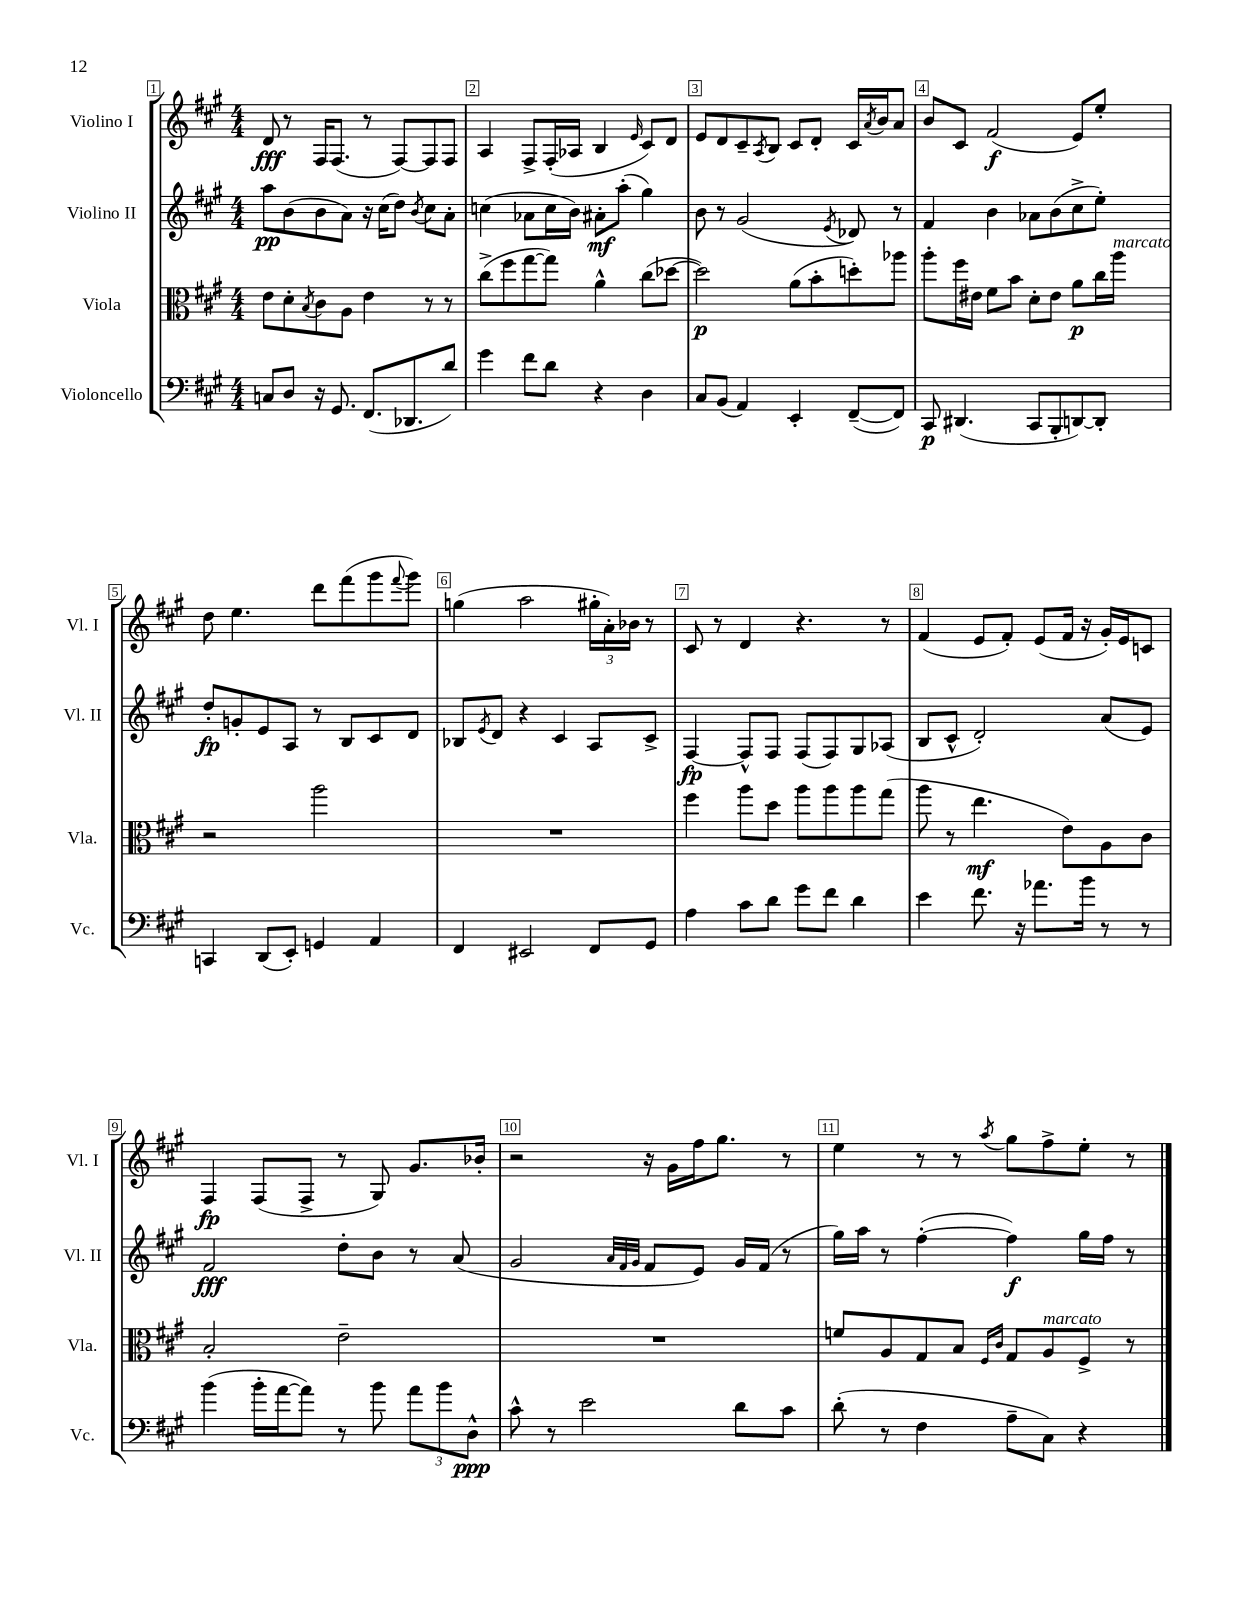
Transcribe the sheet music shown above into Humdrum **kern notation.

**kern	**dynam	**kern	**dynam	**kern	**dynam	**kern	**dynam
*part4	*part4	*part3	*part3	*part2	*part2	*part1	*part1
*staff4	*staff4	*staff3	*staff3	*staff2	*staff2	*staff1	*staff1
*I"Violoncello	*	*I"Viola	*	*I"Violino II	*	*I"Violino I	*
*I'Vc.	*	*I'Vla.	*	*I'Vl. II	*	*I'Vl. I	*
*clefF4	*	*clefC3	*	*clefG2	*	*clefG2	*
*k[f#c#g#]	*	*k[f#c#g#]	*	*k[f#c#g#]	*	*k[f#c#g#]	*
*M4/4	*	*M4/4	*	*M4/4	*	*M4/4	*
=1	=1	=1	=1	=1	=1	=1	=1
8Cn/L	.	8e\L	.	8aa\L	pp	8d/	fff
8D/J	.	8d'\	.	(8b\	.	8r	.
.	.	8qB/	.	.	.	.	.
16r	.	8c#\	.	8b\	.	16F#/KL	.
8.GG#/	.	.	.	.	.	(8.F#/J	.
.	.	8A\J	.	8a\J)	.	.	.
(8.FF#/L	.	4e\	.	16r	.	8r	.
.	.	.	.	(16cc#\KL	.	.	.
.	.	.	.	8dd\J)	.	[8F#/L)	.
8.DD-X/	.	.	.	.	.	.	.
.	.	.	.	8qb/	.	.	.
.	.	8r	.	8cc#\L	.	8F#/]	.
8d/J)	.	8r	.	8a'\J	.	8F#/J	.
=2	=2	=2	=2	=2	=2	=2	=2
4g#\	.	(8cc#^\L	.	(4ccn\	.	4A/	.
.	.	8ff#\	.	.	.	.	.
8f#\L	.	[8gg#\	.	8a-X\L	.	8F#^/L	.
8d\J	.	8gg#\J])	.	16cc\L	.	(16F#'/L	.
.	.	.	.	16b\JJ)	.	16A-X/JJ	.
4r	.	4a^^\	.	8a#X'\L	mf	4B/	.
.	.	.	.	(8aa'\J	.	.	.
.	.	.	.	.	.	16qqe/	.
4D\	.	(8cc#\L	.	4gg#\)	.	8c#/L)	.
.	.	[8dd-X\J	.	.	.	8d/J	.
=3	=3	=3	=3	=3	=3	=3	=3
8C#/L	.	2dd-\])	p	8b\	.	8e/L	.
(8BB/J	.	.	.	8r	.	8d/	.
4AA/)	.	.	.	(2g#/	.	8c#~/	.
.	.	.	.	.	.	8qA/	.
.	.	.	.	.	.	8B/J	.
4EE'/	.	(8a\L	.	.	.	8c#/L	.
.	.	8b'\	.	.	.	8d'/J	.
.	.	.	.	8qe/	.	.	.
([8FF#~/L	.	8ddn'\)	.	8d-X/)	.	16c#/LL	.
.	.	.	.	.	.	8qa/	.
.	.	.	.	.	.	16b/J	.
8FF#/J])	.	8aa-X\J	.	8r	.	8a/J	.
=4	=4	=4	=4	=4	=4	=4	=4
8CC#/	p	8aa'\L	.	4f#/	.	8b/L	.
(4.DD#X/	.	16ff#\L	.	.	.	8c#/J	.
.	.	16e#X\JJ	.	.	.	.	.
.	.	8f#\L	.	4b\	.	(2f#/	f
.	.	8b\J	.	.	.	.	.
8CC#/L	.	8d'\L	.	8a-X\L	.	.	.
8BBB'/	.	8e#\J	.	(8b\	.	.	.
[8DDn/)	.	8a\L	p	8cc#^\	.	8e/L)	.
8DD'/J]	.	16cc#\L	.	8ee'\J)	.	8ee'/J	.
!	!	!LO:TX:a:i:t=marcato	!	!	!	!	!
.	.	16aa\JJ	.	.	.	.	.
!!LO:LB:g=z
=5	=5	=5	=5	=5	=5	=5	=5
4CCn/	.	2r	.	8dd'/L	fp	8dd\	.
.	.	.	.	8gn'/	.	4.ee\	.
(8DD/L	.	.	.	8e/	.	.	.
8EE'/J)	.	.	.	8A/J	.	.	.
4GGn/	.	2aa\	.	8r	.	8ddd\L	.
.	.	.	.	8B/L	.	(8fff#\	.
4AA/	.	.	.	8c#/	.	8ggg#\	.
.	.	.	.	.	.	8qqfff#/	.
.	.	.	.	8d/J	.	8ggg#\J)	.
=6	=6	=6	=6	=6	=6	=6	=6
4FF#/	.	1r	.	8B-X/L	.	(4ggn\	.
.	.	.	.	8qe/	.	.	.
.	.	.	.	8d/J	.	.	.
2EE#X/	.	.	.	4r	.	2aa\	.
.	.	.	.	4c#/	.	.	.
8FF#/L	.	.	.	8A/L	.	24gg#X'\LL	.
.	.	.	.	.	.	24a'\)	.
.	.	.	.	.	.	24b-X\JJ	.
8GG#/J	.	.	.	8c#^/J	.	8r	.
=7	=7	=7	=7	=7	=7	=7	=7
4A\	.	4ff#\	.	[4F#/	fp	8c#/	.
.	.	.	.	.	.	8r	.
8c#\L	.	8aa\L	.	8F#^^/L]	.	4d/	.
8d\J	.	8dd\J	.	8F#/J	.	.	.
8g#\L	.	8aa\L	.	(8F#/L	.	4.r	.
8f#\J	.	8aa\	.	8F#/)	.	.	.
4d\	.	8aa\	.	8G#/	.	.	.
.	.	(8gg#\J	.	(8A-X/J	.	8r	.
=8	=8	=8	=8	=8	=8	=8	=8
4e\	.	8aa\	.	8B/L	.	(4f#/	.
.	.	8r	.	8c#^^/J	.	.	.
8.f#\	.	4.ee\	mf	2d'/)	.	8e/L	.
.	.	.	.	.	.	8f#'/J)	.
16r	.	.	.	.	.	.	.
8.a-X\L	.	.	.	.	.	(8e/L	.
.	.	8e\L)	.	.	.	16f#/Jk	.
16b\Jk	.	.	.	.	.	16r	.
8r	.	8A\	.	(8a/L	.	16g#'/LL)	.
.	.	.	.	.	.	16e/J	.
8r	.	8c#\J	.	8e/J)	.	8cn/J	.
!!LO:LB:g=z
=9	=9	=9	=9	=9	=9	=9	=9
(4b\	.	2B'/	.	2f#/	fff	4F#/	fp
16b'\LL	.	.	.	.	.	(8F#/L	.
[16a\J	.	.	.	.	.	.	.
8a\J])	.	.	.	.	.	8F#^/J	.
8r	.	2e~\	.	8dd'\L	.	8r	.
8b\	.	.	.	8b\J	.	8G#/)	.
12a\L	.	.	.	8r	.	8.g#/L	.
12b\	.	.	.	.	.	.	.
.	.	.	.	(8a/	.	.	.
12D^^\J	ppp	.	.	.	.	.	.
.	.	.	.	.	.	16b-X'/Jk	.
=10	=10	=10	=10	=10	=10	=10	=10
8c#^^\	.	1r	.	2g#/	.	2r	.
8r	.	.	.	.	.	.	.
2e\	.	.	.	.	.	.	.
.	.	.	.	32qqa/LLL	.	.	.
.	.	.	.	32qqf#/	.	.	.
.	.	.	.	32qqg#/JJJ	.	.	.
.	.	.	.	8f#/L	.	16r	.
.	.	.	.	.	.	16g#\LL	.
.	.	.	.	8e/J)	.	16ff#\J	.
.	.	.	.	.	.	8.gg#\J	.
8d\L	.	.	.	16g#/LL	.	.	.
.	.	.	.	(16f#/JJ	.	.	.
8c#\J	.	.	.	8r	.	8r	.
=11	=11	=11	=11	=11	=11	=11	=11
(8d'\	.	8fn/L	.	16gg#\LL)	.	4ee\	.
.	.	.	.	16aa\JJ	.	.	.
8r	.	8A/	.	8r	.	.	.
4F#\	.	8G#/	.	([4ff#'\	.	8r	.
.	.	8B/J	.	.	.	8r	.
.	.	16qqF#/LL	.	.	.	.	.
.	.	16qqc#/JJ	.	.	.	8qaa/	.
8A~\L	.	8G#/L	.	4ff#\])	f	8gg#\L	.
!	!	!LO:TX:a:i:t=marcato	!	!	!	!	!
8C#\J)	.	8A/	.	.	.	8ff#^\	.
4r	.	8F#^/J	.	16gg#\LL	.	8ee'\J	.
.	.	.	.	16ff#\JJ	.	.	.
.	.	8r	.	8r	.	8r	.
==	==	==	==	==	==	==	==
*-	*-	*-	*-	*-	*-	*-	*-
